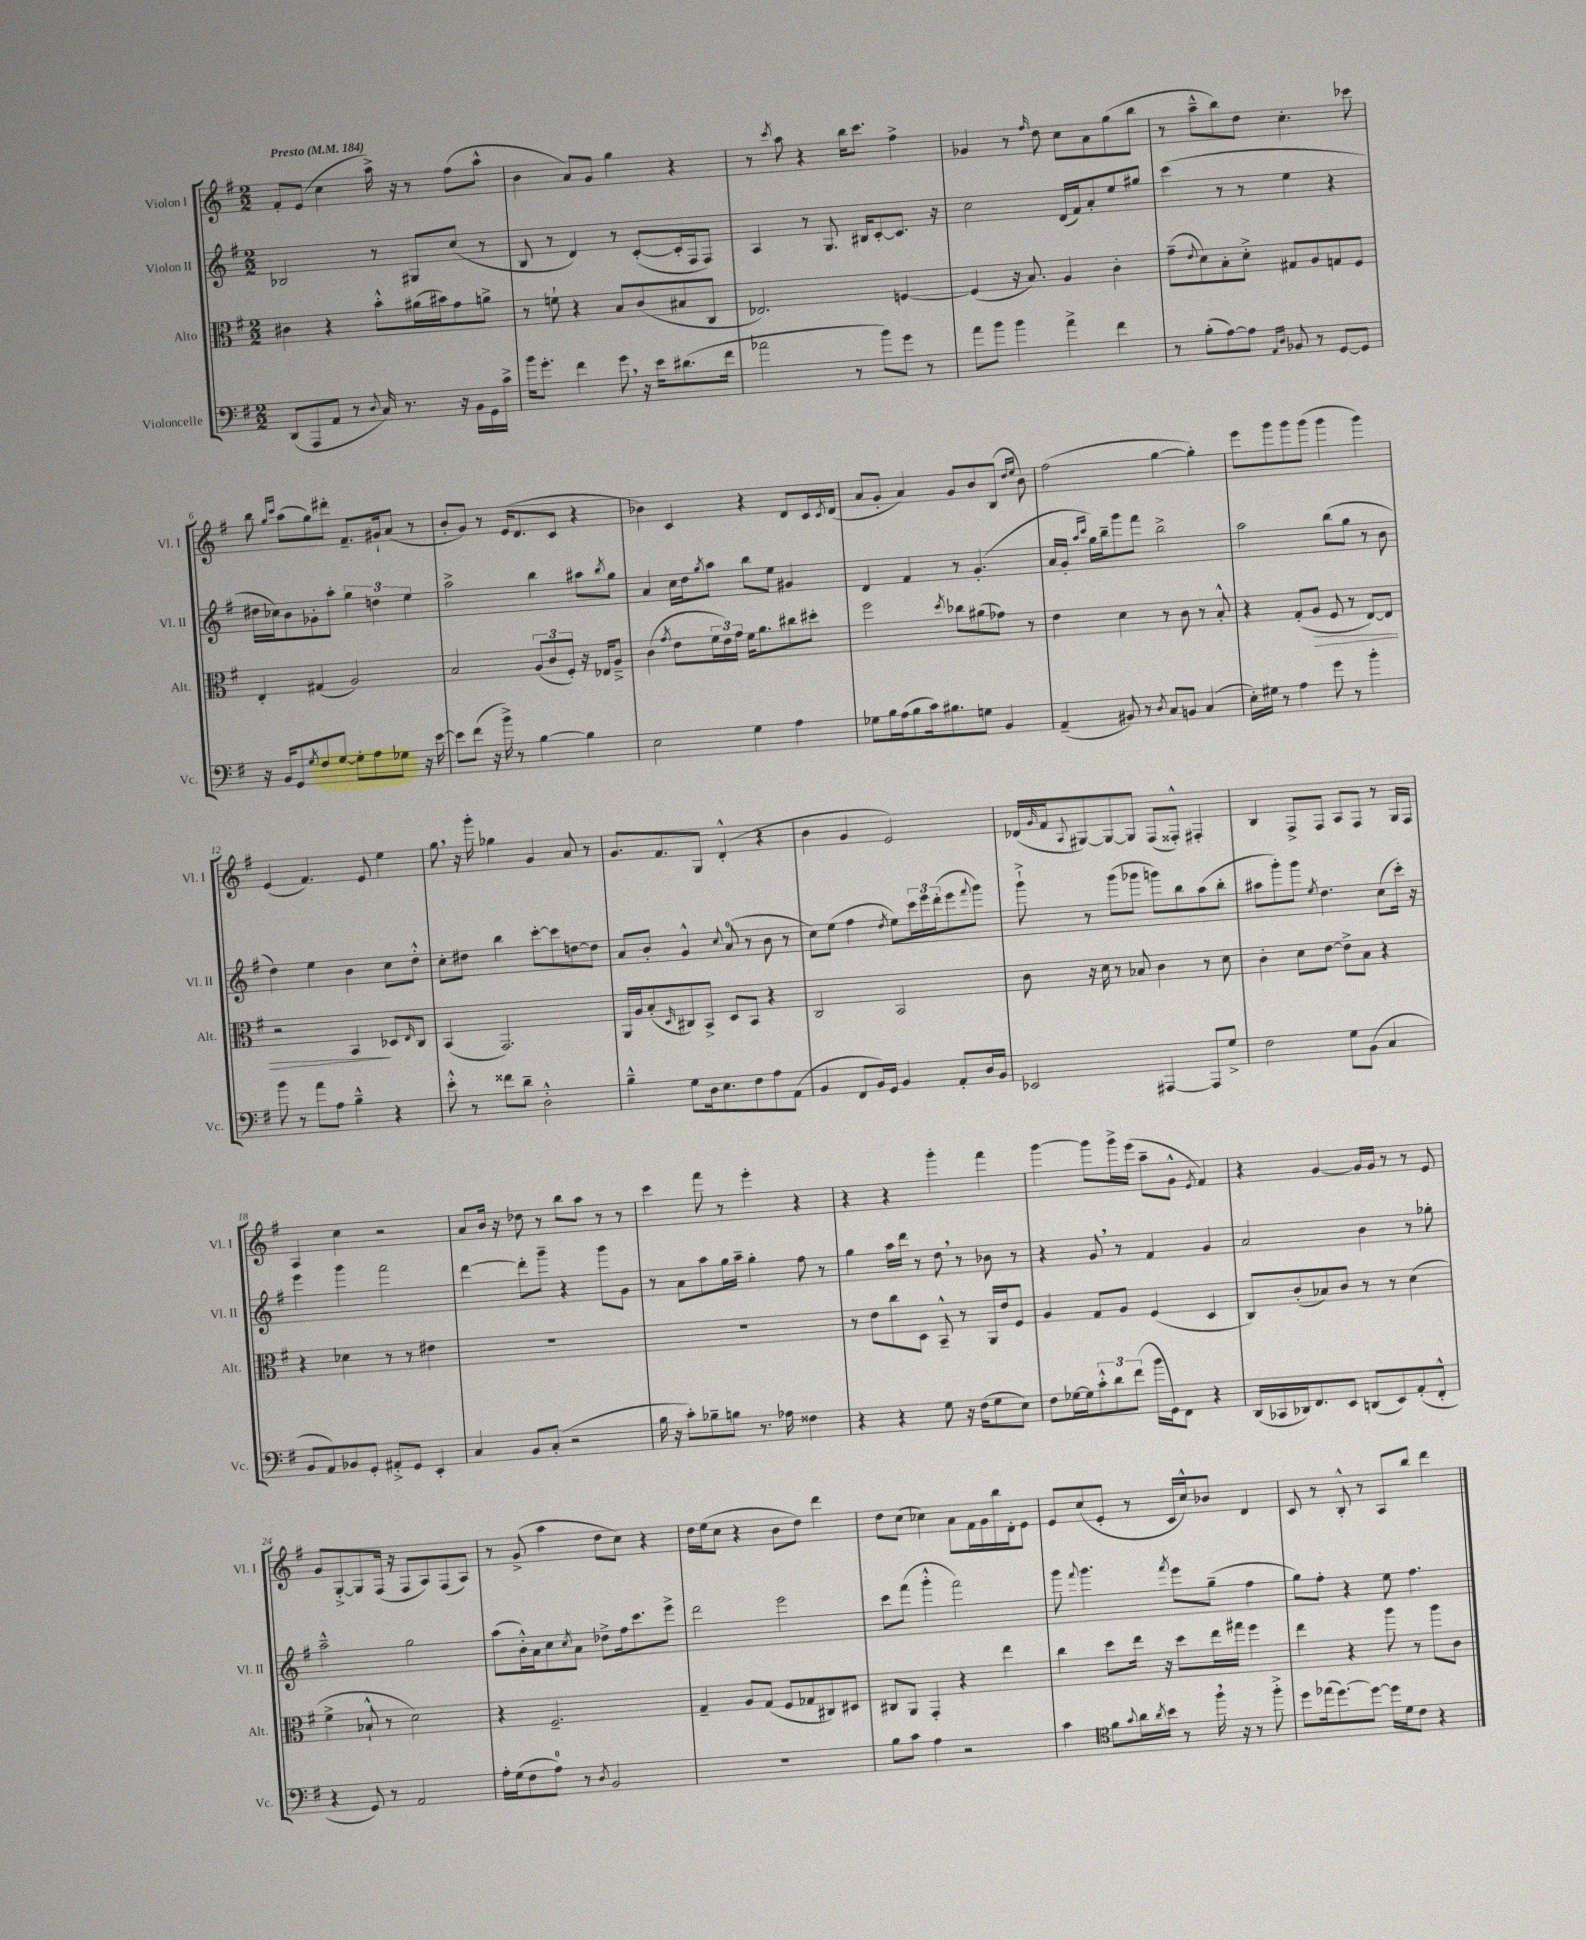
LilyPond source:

<<
\new StaffGroup <<
\new Staff = "s0" \with { instrumentName = "Violon I" shortInstrumentName = "Vl. I" } {
    \clef treble \key g \major \numericTimeSignature \time 2/2 \tempo "Presto" 4 = 184
    fis'8-. e'8( c''4 a''16->) r16 r8 fis''8( a''8-^ |
    b'4 a'8) g'8 g''4 r4 |
    r8 \acciaccatura { c'''8 } a''8 r4 b''16 c'''8. fis''4-> |
    ges'4 r8 \grace { fis''16 } d''8 c''8 a'8 g''8( b''8 |
    r8 a''8---^ b''8) d''8 c''4.-. ces'''8 |
    b''8 \grace { g''16 c'''16 } a''8( g''8) dis'''8-. fis'8.-- gis'16-! a'8( r8 |
    b'8-. g'8) r8 e'16( d'8. c'8 r4 |
    bes'4) c'4 r4 d'8 c'16 \acciaccatura { c'8 } d'16( |
    a'8 g'8-. a'4) g'8 b'8 b8( \grace { d''16 e''16 } b'8) |
    fis''2( g''4~ g''4-.) |
    e'''8 g'''8 g'''8 g'''8( g'''4 g'''4) |
    e'4( fis'4.) e'8 e''4 |
    g''8 \breathe r16 g'''16-. ges''4 g'4 a'8 r8 |
    g'8. fis'8. g8 d'4-.-^( r4 |
    b'4 g'4 e'2) |
    des'16( \grace { g'16 } fis'16 \appoggiatura { a8 } gis8~) gis8~ gis8 fis8( fisis8-.-^) fis4-. |
    b4 fis8-> fis8 a8 fis8 r8 g16 fis16 |
    a4 c''4 r2 |
    a'8 b'16 r16 des''8 r8 b''8 a''8 r8 r8 |
    c'''4 fis'''8 r8 e'''4-. r4 |
    r4 r4 g'''4-. fis'''4 |
    g'''4~ g'''8 g'''16-> e'''16( a''8-- g'8-^ \acciaccatura { e'8 } fis'4) |
    r4 g'4~ g'16 g'16 r8 r8 e'8 |
    g'8 g8~-.-> g8 fis16( r16 fis8 a8) fis8( a8) |
    r8 g'8->( a''4 d''8 c''8) r4 |
    d''16 e''16( c''8 r4 b'8 d''8) d'''4 |
    d''8 c''8( ces''4) a'8 fis'16 g'16 b''16 d'16-. e'8 |
    e'8 c''8( e'8-. r8 c'16 c''16-^) bes'8 d'4 |
    c'8 r8 b8-.-^ r8 a8 b''8 d'''4 \bar "|." |
}
\new Staff = "s1" \with { instrumentName = "Violon II" shortInstrumentName = "Vl. II" } {
    \clef treble \key g \major \numericTimeSignature \time 2/2
    bes2 r8 gis8 c''8( r8 |
    b8 r8 d'4) r8 c'8~-.( c'16-. fis16 fis8) |
    a4 r8 g8. bis16 c'8~-. c'8. r16 |
    c''2 d'16( fis'16) a'8-. e''8 gis''8 |
    c'''4( r8 r8 e''4 r4 |
    dis''16 ces''16) b'8 ges'8-. a''8-. \tuplet 3/2 { g''4 d''4 e''4 } |
    a''2-> b''4 ais''8 \acciaccatura { b''8 } g''8 |
    a'4 c''16 d''16 \acciaccatura { g''8 } a''8 b''8 e''8 gis'4 |
    d'4 fis'4 r8 g'4.-.( |
    a'16 g'16-. \grace { a''16 c'''16 } g''16) b''16-- g'''8 fis'''8 b''2-> |
    a''2 b''8( g''8 r8 b'8 |
    d''4) e''4 b'4 c''8 d''8-.-^ |
    c''8-. dis''8 b''4 c'''8~-. c'''8 d''8~ d''8 |
    a'8 b'8-. g'4-^ \appoggiatura { c''8 } a'8-0( r8 b'8 r8 |
    c''8) e''8( fis''4 \acciaccatura { d''8 } e''8) \tuplet 3/2 { c'''16 e'''16 d'''16-.( } e'''8 \appoggiatura { fis'''8 } g'''8) |
    g'''8-!-> r8 g'''8( ges'''8 g'''8) b''8 a''8( b''8-. |
    ais''8 g'''8-.) g'''8 \acciaccatura { e''8 } d''4. c''8( c'''16-.) r16 |
    e'''4 g'''4 fis'''2 |
    d'''4~ d'''8-. g'''8-- r4 g'''8 g'8 |
    r8 a'8 a''8 g''16 a''16-- g''4-. fis''8 r8 |
    g''4 a''16 d'''16 r8 d''8 \breathe r8 bes'8 r8 |
    r4 g'8 \breathe r8 fis'4 g'4 |
    a'2 b'4 r8 ges''8-. |
    a''2---^ g''2 |
    a''8( b'16-.-^) a'16 c''8 \acciaccatura { c''8 } a'8 des''8-> fis''16 c'''8. e'''8-> |
    d'''2 e'''2 |
    c'''8 fis'''8( g'''4-.-^ fis'''2) |
    g'''8 \appoggiatura { fis'''8 } g'''4. \acciaccatura { fis'''8 } e'''8 g''8--( fis''4 |
    g''8) fis''8-. r4 e''8 fis''4. \bar "|." |
}
\new Staff = "s2" \with { instrumentName = "Alto" shortInstrumentName = "Alt." } {
    \clef alto \key g \major \numericTimeSignature \time 2/2
    cis'4 r4 b'8-.-^ ais'16( bis'16) g'8 a'8-> |
    r8 f'8-! r4 b8 c'8( bis8 c8 |
    ees2.) f4~ |
    f4( r16 b8.) a4 c'4-. |
    g'8--( \appoggiatura { e'8 } d'8) b8-. d'8-.-> gis8 a8 g8 fis8 |
    e4-. gis4( a2) |
    b2 \tuplet 3/2 { a8( c'8 fis8-.) } r16 ees16 a8---> |
    c'4( \acciaccatura { g'8 } e'8 \tuplet 3/2 { fis'16 e'16) g'16 } fis'16 a'8. cis''8 dis''8-. |
    fis''2 \acciaccatura { d''8 } ces''8 ais'8( ges'8) r8 |
    e'4 d'4 r8 c'8 r8 b8-.-^ |
    r4 g8-.( a8\> fis8 r8 e8~) e8 |
    r2 b,4\! des8 \grace { e16 } c8 |
    b,4( g,2.) |
    a,16 a16 b8-.( \grace { d16 } cis8) b,8-> d8 b,8 r4 |
    c2 b,2 |
    c'8 r16 d'16 r8 bes8 c'4 r8 d'8 |
    c'4-. d'8 e'8~ e'8-> b8 r4 |
    r4 des'4 r8 r8 eis'4 |
    R1 |
    R1 |
    r8 e'8 c''8 d8 b,8---^ r8 a,16 e'16 fis8 |
    a4 g8 a8 fis4( d4 |
    c8) c'8-.( bes8) c'8 r8 r8 d'4( |
    fis'4-> bes8-!-^ r8 d'2) |
    r4 fis2.-- |
    g4-- a8 g8( fis8 ges8 cis8) dis8 |
    cis8 a,8 g,4-. r4 e''4 |
    c''4 d''8 e''16 r16 d''8 e''16 gis''16 fis''4 |
    e''4 r4 a''8 r8 a''8 c'8 \bar "|." |
}
\new Staff = "s3" \with { instrumentName = "Violoncelle" shortInstrumentName = "Vc." } {
    \clef bass \key g \major \numericTimeSignature \time 2/2
    d,8( a,,8 a,8 r8 \appoggiatura { d8 } c16) r8. r16 b,16 g,16 c'16-> |
    b'16 g'8.-. fis'4 g'8 \breathe r16 e'16 dis'8.( fis'16 |
    aes'2 r8 b'8) g'8 r8 |
    a'8 b'8 b'4 a'4-> fis'4 |
    r8 b8-.( a8~) a8 \grace { a,16 d16 } bes,8 r8 g,8~ g,8 |
    r16 b,16 g,8 \acciaccatura { g8 } fis8 g8~ g8-. a8 ges8 r16 e'16~ |
    e'8 fis'8( r16 b'16->) r8 b4~ b4 |
    e2 g4 a4 |
    ges8 b16 a16( b8 c'16) bis8. g8 b,4 |
    a,4--( bis,8) r8 \acciaccatura { d8 } c8 b,8 c4( |
    e16-.) gis16 r8 a4 g'8 r8 b'4-. |
    b'8 r8 a'8 a8 b4---^ r4 |
    e'8-.-^ r8 fisis'8 d'8-- d2-.-^ |
    b4---^ g8 d16 e8. fis8 a8 a,8( |
    b,4 fis,8 b,16) g,16 b,4 a,8-. d16 b,16 |
    ees,2 ais,,4~ ais,,8 g8-> |
    fis2 g8 b,8( c4 |
    b,8 a,8) bes,8 g,8-. ais,8-.-> g,8 e,4-. |
    c4 b,8 c8-.( r2 |
    b16 r16 c'8-.) bes8-- b8 r8. aes16 fisis4 |
    r4 r4 g8 r16 fis16( g8 e8) |
    fis8 ges16~ ges16 \tuplet 3/2 { c'8-.-^ d'8 fis'8( } b'16 g,16) fis,8 r4 |
    d,16( ces,16 des,16) fis,8. e,8 d,8( e,8) a,8-.( fis,8-.-^ |
    r4 g,8) r8 a,2 |
    a16-. g16( fis8 a8-0) r8 \acciaccatura { d8 } b,2 |
    R1 |
    b8 c'8 a4 r2 |
    c'4 \clef tenor fis'8 \appoggiatura { g'8 } a'16 \acciaccatura { a'8 } b'16 r8 fis''16 \breathe r16 r8 fis''8-.-> |
    d''8 ees''16( d''8.~) d''8~ d''16 d'16 c'8 r4 \bar "|." |
}
>>
>>
